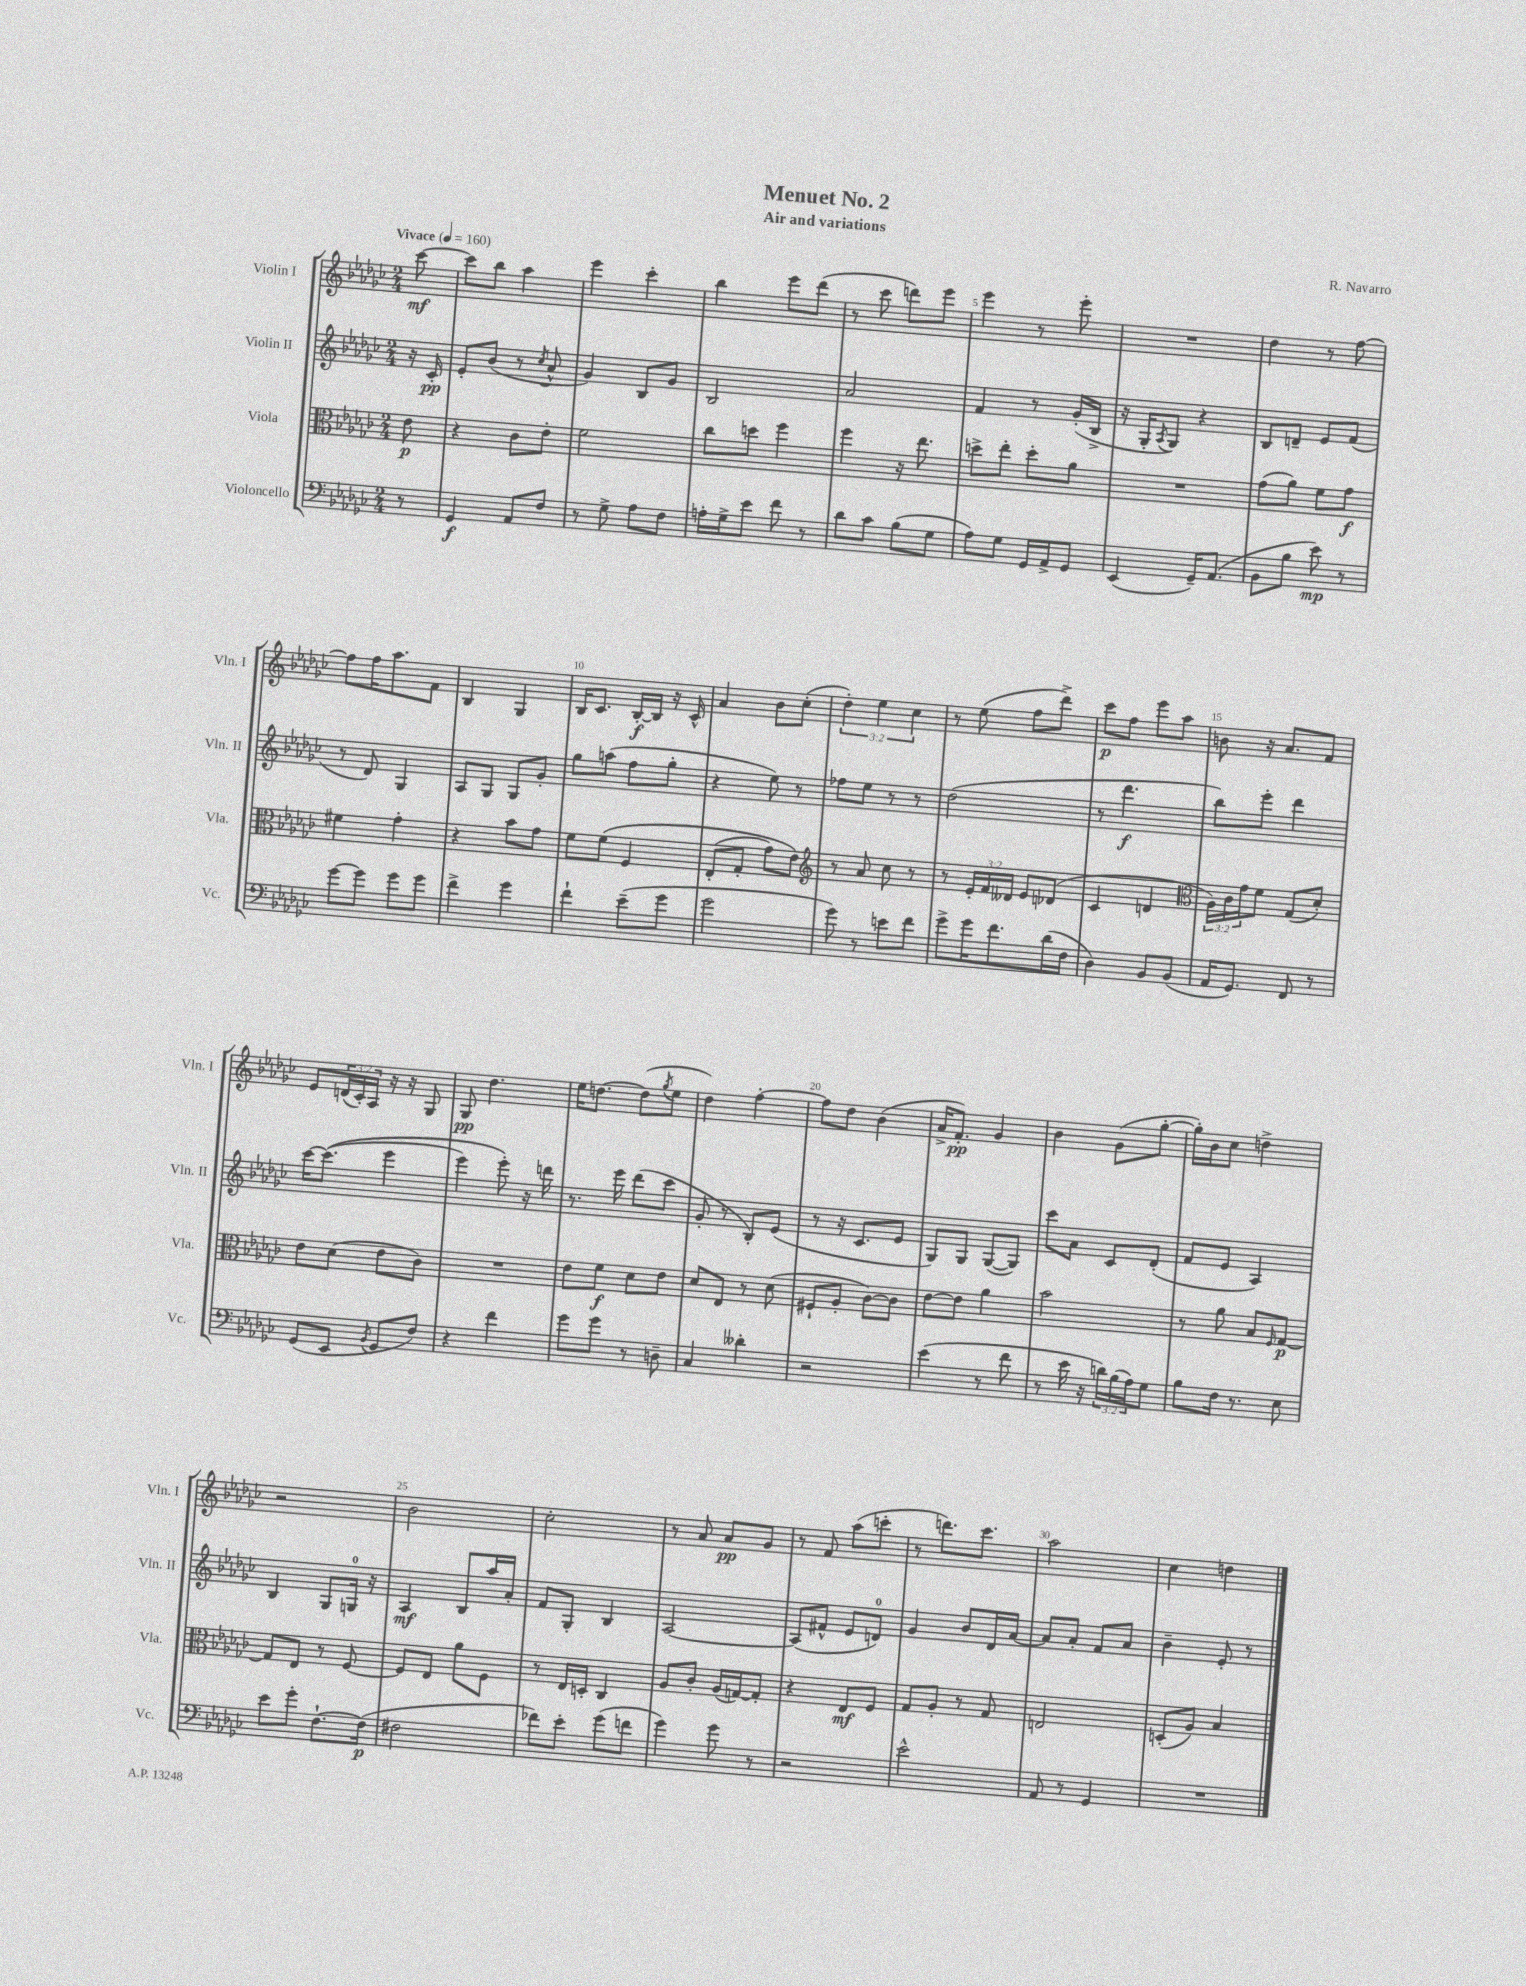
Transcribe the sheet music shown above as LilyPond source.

\header { title = "Menuet No. 2" composer = "R. Navarro" subtitle = "Air and variations" }
<<
\new StaffGroup <<
\new Staff = "s0" \with { instrumentName = "Violin I" shortInstrumentName = "Vln. I" } {
    \clef treble \key ges \major \numericTimeSignature \time 2/4 \override Staff.TupletNumber.text = #tuplet-number::calc-fraction-text \partial 8 \tempo "Vivace" 4 = 160
    ces'''8~\mf |
    ces'''8 bes''8 aes''4 |
    ees'''4 ces'''4-. |
    bes''4 ees'''8 des'''8( |
    r8 ces'''8 d'''8) ees'''8 |
    ees'''4 r8 ees'''8-. |
    R2 |
    des''4 r8 f''8~ |
    f''8 f''16 aes''8. f'8 |
    bes4 ges4 |
    bes16 ces'8. bes16~-.\f bes16 r16 ces'16-^ |
    aes'4 bes'8 ces''8-.( |
    \tuplet 3/2 { des''4-.) ees''4 ces''4 } |
    r8 ees''8( f''8 des'''8->) |
    ces'''8\p f''8 ees'''8 aes''8 |
    b'8 r16 aes'8. f'8 |
    ees'8 \tuplet 3/2 { d'16( ces'16-.) aes16 } r16 r16 ges8 |
    ges8\pp des''4. |
    ees''16 d''8.~ d''8( \acciaccatura { ges''8 } ees''8 |
    des''4) f''4~-. |
    f''8 des''8 bes'4( |
    aes'16-> f'8.-.\pp) ges'4 |
    bes'4 ges'8( ges''8~-. |
    ges''16-.) bes'16 ces''8 d''4-> |
    r2 |
    bes'2 |
    ces''2-. |
    r8 aes'8 aes'8\pp ges'8 |
    r8 f'8 aes''8( c'''8-. |
    r8 d'''8.) ces'''8. |
    aes''2 |
    ces''4 d''4 \bar "|." |
}
\new Staff = "s1" \with { instrumentName = "Violin II" shortInstrumentName = "Vln. II" } {
    \clef treble \key ges \major \numericTimeSignature \time 2/4 \partial 8
    r16 ces'16-.\pp |
    ees'8-. bes'8( r8 \acciaccatura { ces''8 } aes'8-^ |
    ges'4) bes8 ges'8 |
    bes2 |
    aes'2 |
    f'4 r8 ges'16-.( bes16-> |
    r16 ges16-. \acciaccatura { aes8 } ges8) r4 |
    bes8 d'8-- ees'8 f'8( |
    r8 des'8) ges4 |
    aes8 ges8 ges8 ges'8-. |
    ges''8 a''8( f''8 ges''8-. |
    r4 ees''8) r8 |
    fes''8 ees''8 r8 r8 |
    des''2( |
    r8 des'''4.\f |
    bes''8) ees'''8-. des'''4 |
    ces'''16~ ces'''8.(\( ees'''4 |
    ees'''4) ees'''8-.\) r16 d'''16 |
    r8. ees'''16 des'''8( ces'''8 |
    ges'8-. r8 bes8-.) ees'8( |
    r8 r16 ces'8. ees'8 |
    ges8) ges8 ges8~( ges8) |
    ces'''8 aes'8 ces'8 des'8-.( |
    f'8 ees'8 aes4) |
    bes4 ges8 g16-0 r16 |
    aes4\mf bes8 aes''16 aes'16-. |
    f'8 ges8-. bes4 |
    aes2~ |
    aes8( fis'8-^ ees'8 d'8-0) |
    ges'4 bes'8 des'16 aes'16~ |
    aes'8 aes'8-. f'8 aes'8 |
    bes'4-- ees'8-. r8 \bar "|." |
}
\new Staff = "s2" \with { instrumentName = "Viola" shortInstrumentName = "Vla." } {
    \clef alto \key ges \major \numericTimeSignature \time 2/4 \override Staff.TupletNumber.text = #tuplet-number::calc-fraction-text \partial 8
    ees'8\p |
    r4 ces'8 ees'8-. |
    f'2 |
    ces''8 d''8 f''4 |
    f''4 r16 ees''8. |
    d''8-> ees''8-. d''8-. aes'8 |
    R2 |
    ges'8( aes'8) f'8 ges'8\f |
    fis'4 ges'4-. |
    r4 bes'8 ges'8 |
    f'8 f'8\( f4 |
    ees8-.( ges8-. ges'8) ees'8\) |
    \clef treble r8 aes'8 ces''8 r8 |
    r8 \tuplet 3/2 { ees'16-. f'16 deses'16 } ees'8 des'8( |
    ces'4 d'4 |
    \clef alto \tuplet 3/2 { aes16) ces'16 ges'16 } f'8 ges8( des'8-.) |
    ees'8 des'8( ees'8 ces'8) |
    R2 |
    ees'8 f'8\f des'8 ees'8 |
    des'8 ees8 r8 des'8( |
    fis8-! aes8-. ces'8~) ces'8 |
    ees'8~ ees'8 aes'4 |
    bes'2 |
    r8 aes'8 bes8 \grace { f16 } ges8~\p |
    ges8 ees8 r8 f8~ |
    f8 ees8 aes'8 f8 |
    r8 ees16 d16-. ces4 |
    aes8 ces'8-. aes16( g16~) g8-. |
    r4 ees8\mf f8 |
    ges8 aes8-. r8 ges8 |
    e2 |
    d8-.( aes8) bes4 \bar "|." |
}
\new Staff = "s3" \with { instrumentName = "Violoncello" shortInstrumentName = "Vc." } {
    \clef bass \key ges \major \numericTimeSignature \time 2/4 \override Staff.TupletNumber.text = #tuplet-number::calc-fraction-text \partial 8
    r8 |
    ges,4\f aes,8 f8 |
    r8 ges8-> aes8 f8 |
    a16-. ges16-> ees'8 f'8 r8 |
    des'8 ces'8 bes8( ges8 |
    aes8) ges8 ges,16 aes,16-> ges,8 |
    ees,4( ges,16--) aes,8.( |
    bes,8 bes8 ees'8\mp) r8 |
    ges'8~ ges'8 ges'8 ges'8 |
    f'4-> ges'4 |
    f'4-! ees'8--( ges'8 |
    ges'2 |
    ges'8) r8 e'8 f'8 |
    ges'8-> ges'16 f'8. des'16( f16 |
    des4) bes,8 bes,8( |
    aes,16 ges,8.) f,8 r8 |
    ges,8( ees,8 \acciaccatura { bes,8 } ges,8 f8) |
    r4 f'4 |
    ges'8 ges'8 r8 d8-- |
    ces4 deses'4-. |
    r2 |
    ees'4( r8 f'8 |
    r8 ees'16 r16 \tuplet 3/2 { d'16) bes16( aes16) } ges8 |
    bes8 f16 r8. ees8 |
    ees'8 ges'8-. f8.~-! f16\p( |
    fis2 |
    fes'8) ees'8-. ges'8( f'8 |
    ges'4) ges'8 r8 |
    r2 |
    ees'2-^ |
    aes,8 r8 ges,4 |
    R2 \bar "|." |
}
>>
>>
\layout { \context { \Score \override BarNumber.break-visibility = ##(#f #t #t) barNumberVisibility = #(every-nth-bar-number-visible 5) } }
